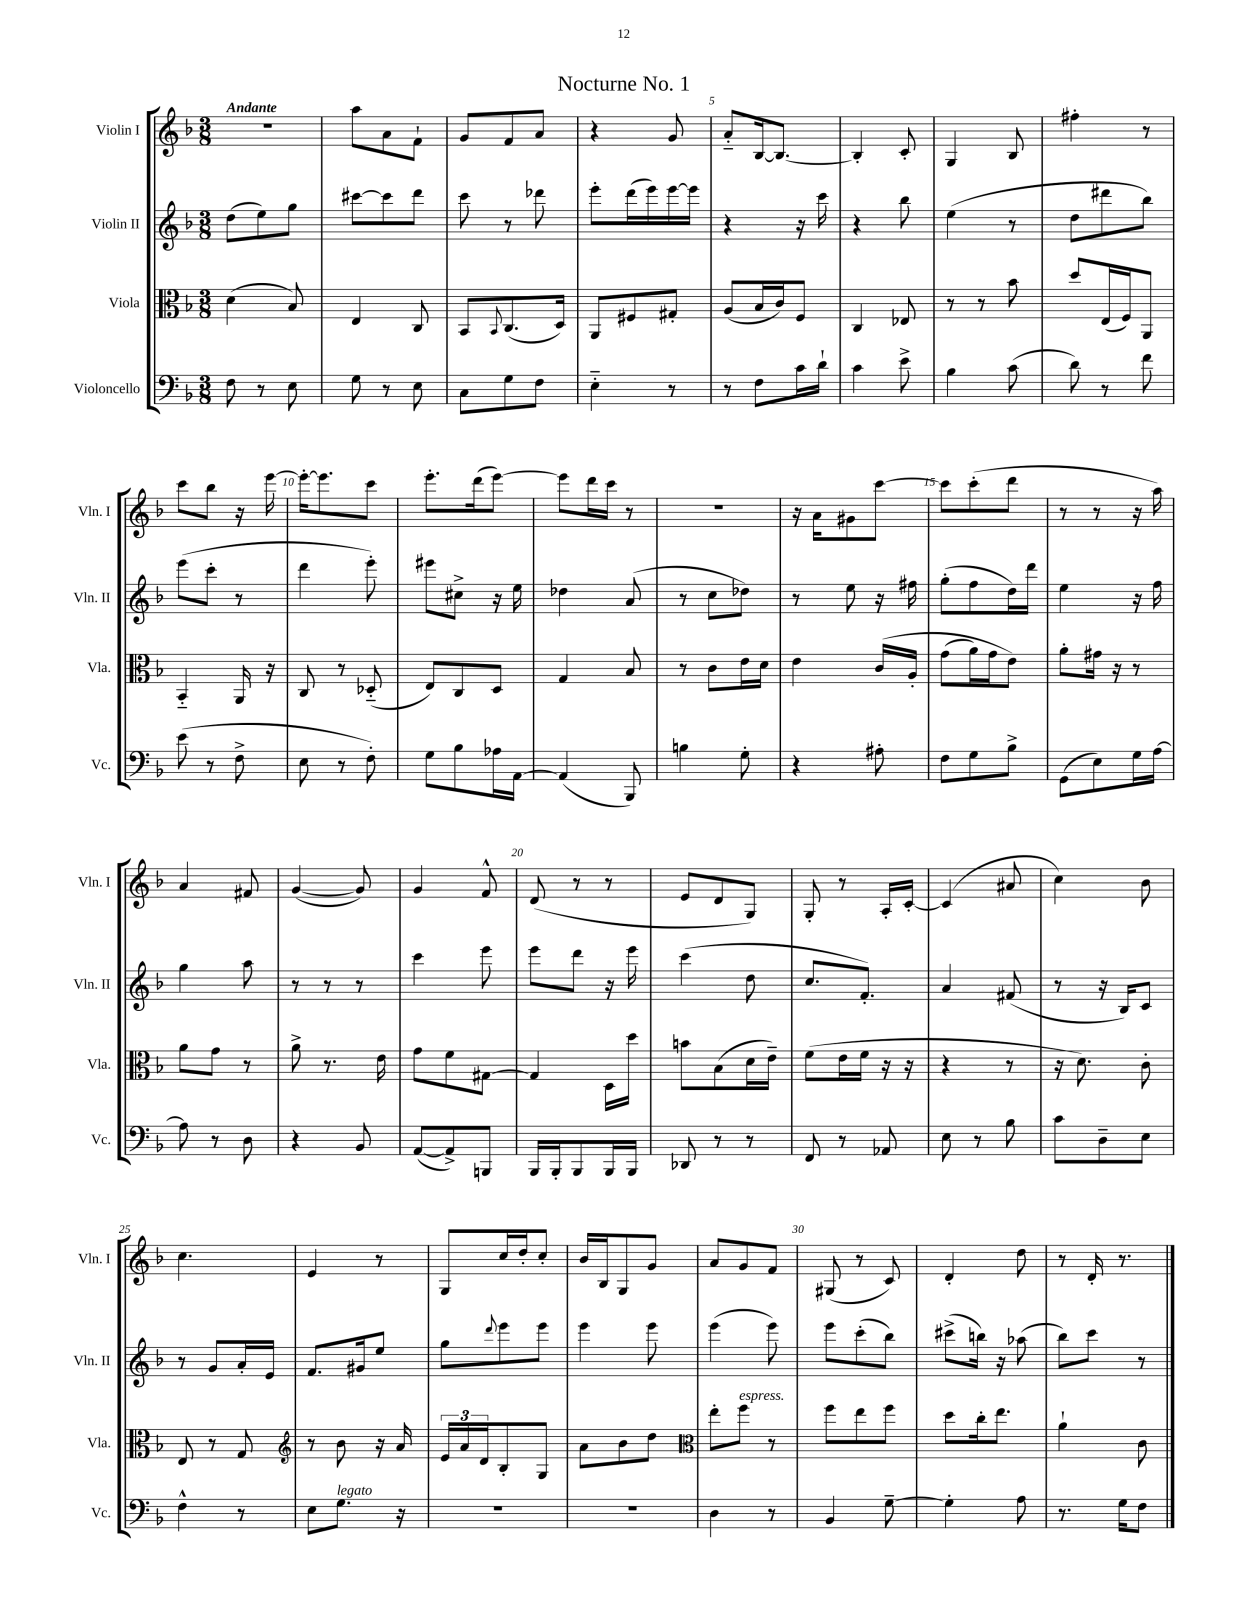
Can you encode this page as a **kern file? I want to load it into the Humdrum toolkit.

**kern	**kern	**kern	**kern
*part4	*part3	*part2	*part1
*staff4	*staff3	*staff2	*staff1
*I"Violoncello	*I"Viola	*I"Violin II	*I"Violin I
*I'Vc.	*I'Vla.	*I'Vln. II	*I'Vln. I
*clefF4	*clefC3	*clefG2	*clefG2
*k[b-]	*k[b-]	*k[b-]	*k[b-]
*M3/8	*M3/8	*M3/8	*M3/8
=1	=1	=1	=1
!	!	!	!LO:TX:a:B:t=Andante
8F\	(4d\	(8dd\L	4.r
8r	.	8ee\)	.
8E\	8B-/)	8gg\J	.
=2	=2	=2	=2
8G\	4E/	[8ccc#X\L	8aa\L
8r	.	8ccc#\]	8a\
8E\	8C/	8ddd\J	8f`\J
=3	=3	=3	=3
8C\L	8BB-/L	8ccc\	8g/L
.	8qqBB-/	.	.
8G\	(8.C/	8r	8f/
8F\J	.	8ddd-X\	8a/J
.	16D/Jk)	.	.
=4	=4	=4	=4
4E\	8AA/L	8eee'\L	4r
.	8F#X/	(16ddd\L	.
.	.	16eee\)	.
8r	8G#X'/J	[16eee\	8g/
.	.	16eee\JJ]	.
=5	=5	=5	=5
8r	(8A/L	4r	8a/L
8F\L	16B-/L	.	[16B-/k
.	16c/J)	.	8.B-/J_
16c\L	8F/J	16r	.
16d`\JJ	.	16ccc\	.
=6	=6	=6	=6
4c\	4C/	4r	4B-'/]
8e^\	8E-X/	8bb-\	8c'/
=7	=7	=7	=7
4B-\	8r	(4ee\	4G/
.	8r	.	.
(8c\	8b-\	8r	8B-/
=8	=8	=8	=8
8d\)	8dd/L	8dd\L	4ff#X'\
8r	(16E/L	8ddd#X\	.
.	16F/J)	.	.
8f\	8AA/J	8bb-\J)	8r
!!LO:LB:g=z
=9	=9	=9	=9
(8e\	4BB-/	(8eee\L	8ccc\L
8r	.	8ccc'\J	8bb-\J
8F^\	16AA/	8r	16r
.	16r	.	[16eee\
=10	=10	=10	=10
8E\	8C/	4ddd\	16eee'\KL_
.	.	.	8.eee\]
8r	8r	.	.
8F'\)	(8D-X/	8eee'\)	8ccc\J
=11	=11	=11	=11
8G\L	8E/L)	8eee#X\L	8.eee'\L
8B-\	8C/	8cc#X^\J	.
.	.	.	(16ddd\k
16A-X\L	8D/J	16r	[8eee\J)
[16AA\JJ	.	16ee\	.
=12	=12	=12	=12
(4AA/]	4G/	4dd-X\	8eee\L]
.	.	.	16ddd\L
.	.	.	16ccc\JJ
8BBB-/)	8B-/	(8a/	8r
=13	=13	=13	=13
4Bn\	8r	8r	4.r
.	8c\L	8cc\L	.
8G'\	16e\L	8dd-X\J)	.
.	16d\JJ	.	.
=14	=14	=14	=14
4r	4e\	8r	16r
.	.	.	16a\KL
.	.	8ee\	8g#X\
8A#X'\	(16c/LL	16r	[8ccc\J
.	16A'/JJ	16ff#X\	.
=15	=15	=15	=15
8F\L	(8g\L	(8gg'\L	8ccc\L]
8G\	16a\L)	8ff\	(8ccc'\
.	16g\J	.	.
8B-^\J	8e\J)	16dd\L)	8ddd\J
.	.	16ddd\JJ	.
=16	=16	=16	=16
(8GG\L	8a'\L	4ee\	8r
8E\)	16g#X\Jk	.	8r
.	16r	.	.
16G\L	8r	16r	16r
[16A\JJ	.	16ff\	16aa\)
!!LO:LB:g=z
=17	=17	=17	=17
8A\]	8a\L	4gg\	4a/
8r	8g\J	.	.
8D\	8r	8aa\	8f#X/
=18	=18	=18	=18
4r	8a^\	8r	([4g/
.	8.r	8r	.
8BB-/	.	8r	8g/])
.	16e\	.	.
=19	=19	=19	=19
([8AA/L	8g\L	4ccc\	4g/
8AA^/])	8f\	.	.
8BBBn/J	[8G#X\J	8eee\	8f^^/
=20	=20	=20	=20
16BBB-/LL	4G#/]	8eee\L	(8d/
16BBB-'/J	.	.	.
8BBB-/	.	8ddd\J	8r
16BBB-/L	16D\LL	16r	8r
16BBB-/JJ	16dd\JJ	16eee\	.
=21	=21	=21	=21
8DD-X/	8bn\L	(4ccc\	8e/L
8r	(8B-\	.	8d/
8r	16d\L	8dd\	8G/J)
.	16e~\JJ)	.	.
=22	=22	=22	=22
8FF/	(8f\L	8.cc/L	8G'/
8r	16e\L	.	8r
.	16f\JJ	8.f'/J)	.
8AA-X/	16r	.	16A'/LL
.	16r	.	[16c'/JJ
=23	=23	=23	=23
8E\	4r	4a/	(4c/]
8r	.	.	.
8B-\	8r	(8f#X/	8a#X/
=24	=24	=24	=24
8c\L	16r	8r	4cc\)
.	8.d\)	.	.
8D~\	.	16r	.
.	.	16B-/KL)	.
8E\J	8c'\	8c/J	8b-\
!!LO:LB:g=z
=25	=25	=25	=25
4F^^\	8E/	8r	4.cc\
.	8r	8g/L	.
8r	8G/	16a'/L	.
.	.	16e/JJ	.
=26	=26	=26	=26
*	*clefG2	*	*
8E\L	8r	8.f/L	4e/
!LO:TX:a:i:t=legato	!	!	!
8.G\J	8b-\	.	.
.	.	16g#X/k	.
.	16r	8ee/J	8r
16r	16a/	.	.
=27	=27	=27	=27
4.r	24e/LL	8gg\L	8G/L
.	24a/	.	.
.	24d/J	.	.
.	.	8qqddd/	.
.	8B-'/	8eee\	16cc/L
.	.	.	16dd'/J
.	8G/J	8eee\J	8cc'/J
=28	=28	=28	=28
4.r	8a\L	4eee\	16b-/LL
.	.	.	16B-/J
.	8b-\	.	8G/
.	8dd\J	8eee\	8g/J
=29	=29	=29	=29
*	*clefC3	*	*
4D\	8ee'\L	(4eee\	8a/L
!	!LO:TX:a:i:t=espress.	!	!
.	8ff\J	.	8g/
8r	8r	8eee\)	8f/J
=30	=30	=30	=30
4BB-/	8ff\L	8eee\L	(8G#X/
.	8ee\	(8ccc'\	8r
[8G~\	8ff\J	8bb-\J)	8c/)
=31	=31	=31	=31
4G'\]	8dd\L	(8ccc#X^\L	4d'/
.	16cc'\k	16bbn\Jk)	.
.	8.ee\J	16r	.
8A\	.	(8aa-X\	8dd\
=32	=32	=32	=32
8.r	4a`\	8bb-\L)	8r
.	.	8ccc\J	16d'/
16G\KL	.	.	8.r
8F\J	8c\	8r	.
==	==	==	==
*-	*-	*-	*-
